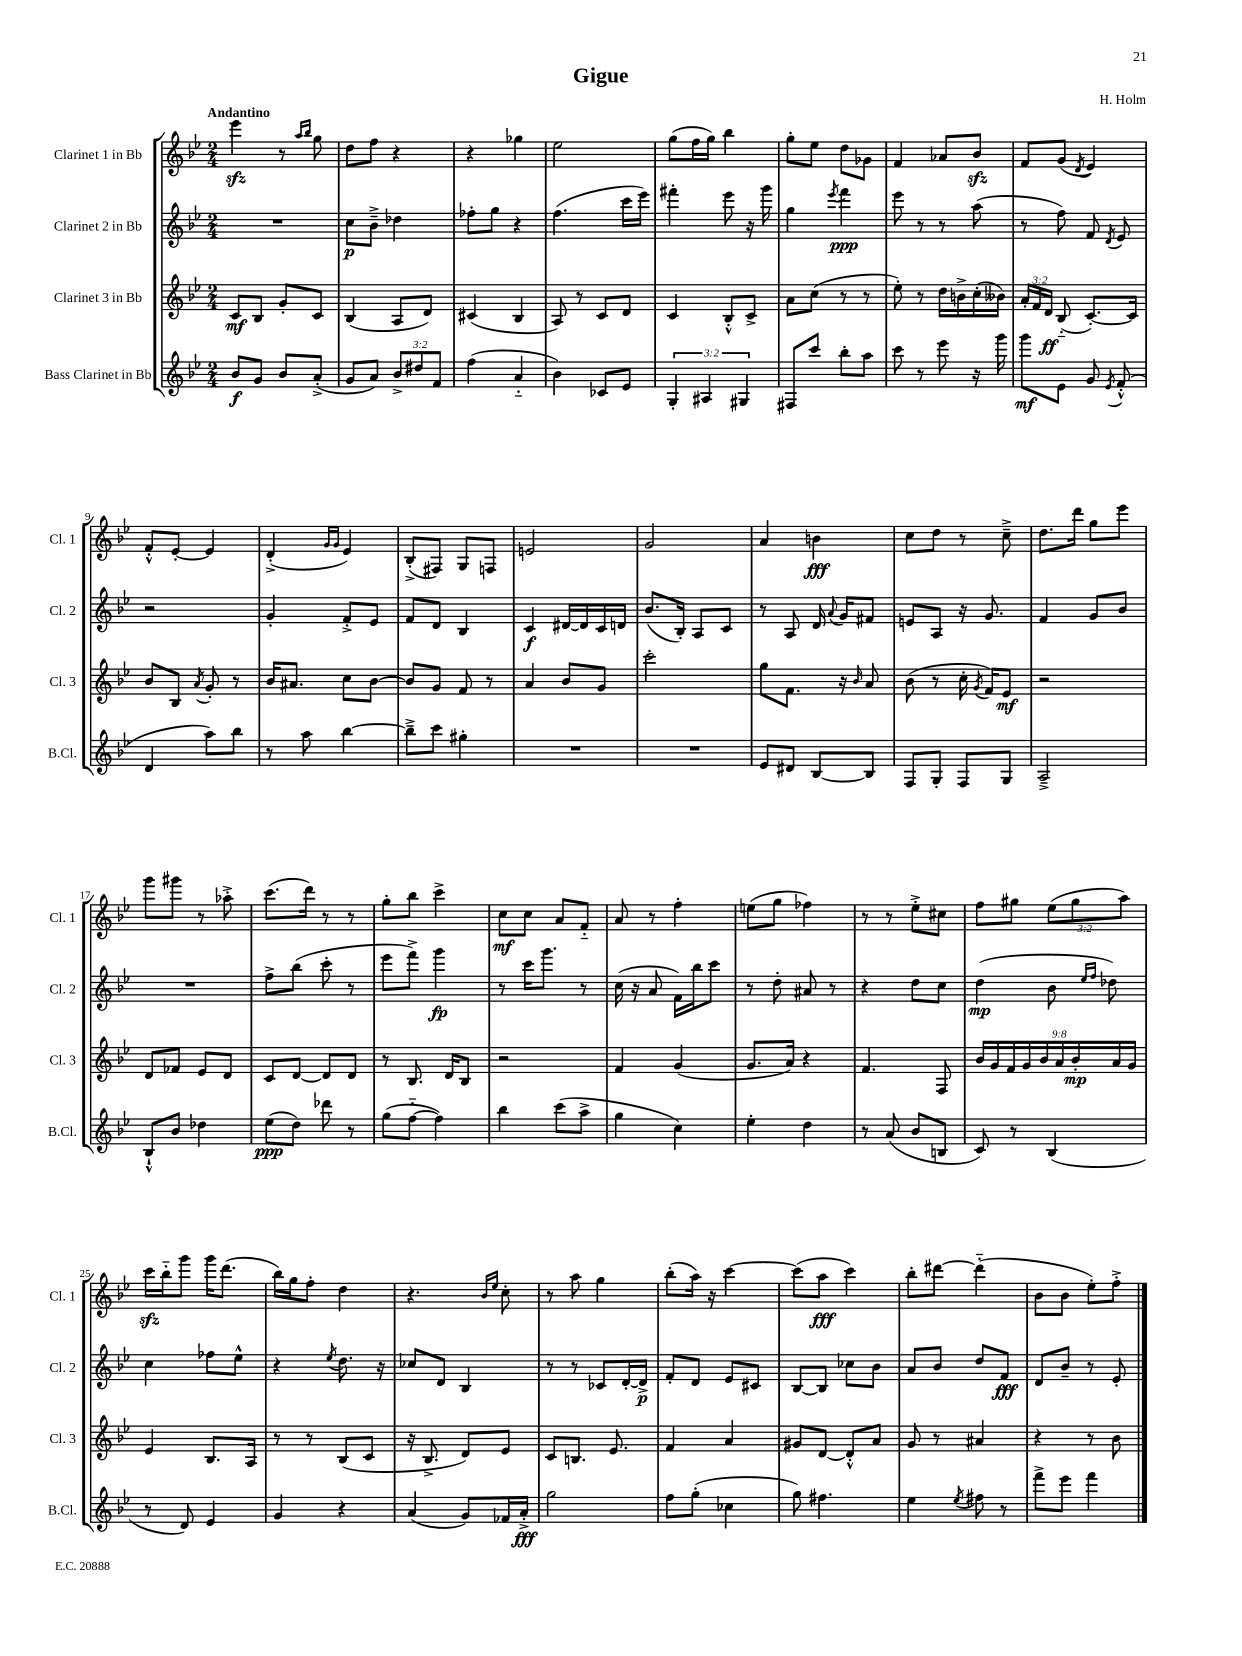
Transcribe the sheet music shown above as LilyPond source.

\header { title = "Gigue" composer = "H. Holm" }
<<
\new StaffGroup <<
\new Staff = "s0" \with { instrumentName = "Clarinet 1 in Bb" shortInstrumentName = "Cl. 1" } {
    \clef treble \key bes \major \numericTimeSignature \time 2/4 \override Staff.TupletNumber.text = #tuplet-number::calc-fraction-text \tempo "Andantino"
    \autoBeamOff ees'''4\sfz r8 \grace { a''16[ bes''16] } g''8 |
    d''8[ f''8] r4 |
    r4 ges''4 |
    ees''2 |
    g''8[( f''16 g''16]) bes''4 |
    g''8[-. ees''8] d''8[ ges'8] |
    f'4 aes'8[ bes'8]\sfz |
    f'8[ g'8]( \acciaccatura { d'8 } ees'4) |
    f'8[-.-^ ees'8]~-. ees'4 |
    d'4-.->( \grace { g'16[ g'16] } ees'4) |
    bes8[-.->( fis8]) g8[ f8] |
    e'2 |
    g'2 |
    a'4 b'4\fff |
    c''8[ d''8] r8 c''8---> |
    d''8.[ d'''16] g''8[ ees'''8] |
    g'''8[ gis'''8] r8 aes''8-.-> |
    c'''8.[( d'''16]) r8 r8 |
    g''8[-. bes''8] c'''4-> |
    c''8[\mf c''8] a'8[ f'8]-_ |
    a'8 r8 f''4-. |
    e''8[( g''8] fes''4) |
    r8 r8 ees''8[-.-> cis''8] |
    f''8[ gis''8] \tuplet 3/2 { ees''8[( gis''8 a''8]) } |
    c'''16[\sfz bes''16-_ g'''8] g'''16[ d'''8.]( |
    bes''16[) g''16 f''8]-. d''4 |
    r4. \grace { bes'16[ ees''16] } c''8-. |
    r8 a''8 g''4 |
    bes''8[-.( a''16]) r16 c'''4~ |
    c'''8[( a''8]\fff c'''4) |
    bes''8[-. dis'''8]~ dis'''4-_( |
    bes'8[ bes'8] ees''8[-.) f''8]-.-> \bar "|." |
}
\new Staff = "s1" \with { instrumentName = "Clarinet 2 in Bb" shortInstrumentName = "Cl. 2" } {
    \clef treble \key bes \major \numericTimeSignature \time 2/4
    \autoBeamOff R2 |
    c''8[\p bes'8]---> des''4 |
    fes''8[-. g''8] r4 |
    f''4.( c'''16[ ees'''16]) |
    fis'''4-. ees'''8 r16 g'''16 |
    g''4 \acciaccatura { ees'''8 } f'''4\ppp |
    ees'''8 r8 r8 a''8( |
    r8 f''8) f'8 \acciaccatura { d'8 } ees'8 |
    r2 |
    g'4-. f'8[-.-> ees'8] |
    f'8[ d'8] bes4 |
    c'4\f dis'16[~ dis'16 c'16 d'16] |
    bes'8.[( bes16]-.) a8[ c'8] |
    r8 a8 d'16 \appoggiatura { a'8 } g'16[ fis'8] |
    e'8[ a8] r16 g'8. |
    f'4 g'8[ bes'8] |
    R2 |
    f''8[-> bes''8]( c'''8-. r8 |
    ees'''8[ f'''8]->) g'''4\fp |
    r8 c'''16[ g'''8.] r8 |
    c''16( r16 a'8 f'16[) bes''16 c'''8] |
    r8 d''8-. ais'8 r8 |
    r4 d''8[ c''8] |
    d''4\mp( bes'8 \grace { ees''16[ f''16] } des''8) |
    c''4 fes''8[ ees''8]-^ |
    r4 \acciaccatura { ees''8 } d''8. r16 |
    ces''8[ d'8] bes4 |
    r8 r8 ces'8[ d'16~-. d'16]->\p |
    f'8[-. d'8] ees'8[ cis'8] |
    bes8[~ bes8] ces''8[ bes'8] |
    a'8[ bes'8] d''8[ f'8]\fff |
    d'8[ bes'8]-- r8 ees'8-. \bar "|." |
}
\new Staff = "s2" \with { instrumentName = "Clarinet 3 in Bb" shortInstrumentName = "Cl. 3" } {
    \clef treble \key bes \major \numericTimeSignature \time 2/4 \override Staff.TupletNumber.text = #tuplet-number::calc-fraction-text
    \autoBeamOff c'8[\mf bes8] g'8[-. c'8] |
    bes4( a8[ d'8]) |
    cis'4( bes4 |
    a8) r8 c'8[ d'8] |
    c'4 bes8[-.-^ c'8]-> |
    a'8[ c''8]( r8 r8 |
    ees''8-.) r8 d''16[ b'16-> c''16-.( beses'16]) |
    \tuplet 3/2 { a'16[-. f'16 d'16]\ff } bes8-_( c'8.[~-.) c'16] |
    bes'8[ bes8] \acciaccatura { a'8 } g'8-. r8 |
    bes'16[ ais'8.] c''8[ bes'8]~ |
    bes'8[ g'8] f'8 r8 |
    a'4 bes'8[ g'8] |
    c'''2-. |
    g''8[ f'8.] r16 \grace { bes'16 } a'8 |
    bes'8( r8 c''16-. \acciaccatura { g'8 } f'16[) ees'8]\mf |
    r2 |
    d'8[ fes'8] ees'8[ d'8] |
    c'8[ d'8]~ d'8[ d'8] |
    r8 bes8. d'16[ bes8] |
    r2 |
    f'4 g'4( |
    g'8.[ a'16]) r4 |
    f'4. f8 |
    \tuplet 9/8 { bes'16[ g'16 f'16 g'16 bes'16 a'16 bes'16-.\mp a'16 g'16] } |
    ees'4 bes8.[ a16] |
    r8 r8 bes8[( c'8] |
    r16 bes8.-> d'8[) ees'8] |
    c'8[ b8.] ees'8. |
    f'4 a'4 |
    gis'8[ d'8]~ d'8[-.-^ a'8] |
    g'8 r8 ais'4 |
    r4 r8 bes'8 \bar "|." |
}
\new Staff = "s3" \with { instrumentName = "Bass Clarinet in Bb" shortInstrumentName = "B.Cl." } {
    \clef treble \key bes \major \numericTimeSignature \time 2/4 \override Staff.TupletNumber.text = #tuplet-number::calc-fraction-text
    \autoBeamOff bes'8[\f g'8] bes'8[ a'8]-.->( |
    g'8[ a'8]) \tuplet 3/2 { bes'8[-> dis''8 f'8] } |
    f''4( a'4-_ |
    bes'4) ces'8[ ees'8] |
    \tuplet 3/2 { g4-. ais4 gis4 } |
    fis8[ c'''8] bes''8[-. a''8] |
    c'''8 r8 ees'''8 r16 g'''16 |
    g'''8[\mf ees'8] g'8 \acciaccatura { ees'8 } f'8-.-^( |
    d'4 a''8[) bes''8] |
    r8 a''8 bes''4~ |
    bes''8[---> c'''8] gis''4-. |
    R2 |
    R2 |
    ees'8[ dis'8] bes8[~ bes8] |
    f8[ g8]-. f8[ g8] |
    a2---> |
    bes8[-!-^ bes'8] des''4 |
    ees''8[\ppp( d''8]) des'''8 r8 |
    g''8[( f''8]~-_ f''4) |
    bes''4 c'''8[( a''8]-> |
    g''4 c''4) |
    ees''4-. d''4 |
    r8 a'8( bes'8[ b8] |
    c'8) r8 bes4( |
    r8 d'8) ees'4 |
    g'4 r4 |
    a'4( g'8[) fes'16 a'16]-.->\fff |
    g''2 |
    f''8[ g''8]-.( ces''4 |
    g''8) fis''4. |
    ees''4 \acciaccatura { ees''8 } fis''8 r8 |
    f'''8[-> ees'''8] f'''4 \bar "|." |
}
>>
>>
